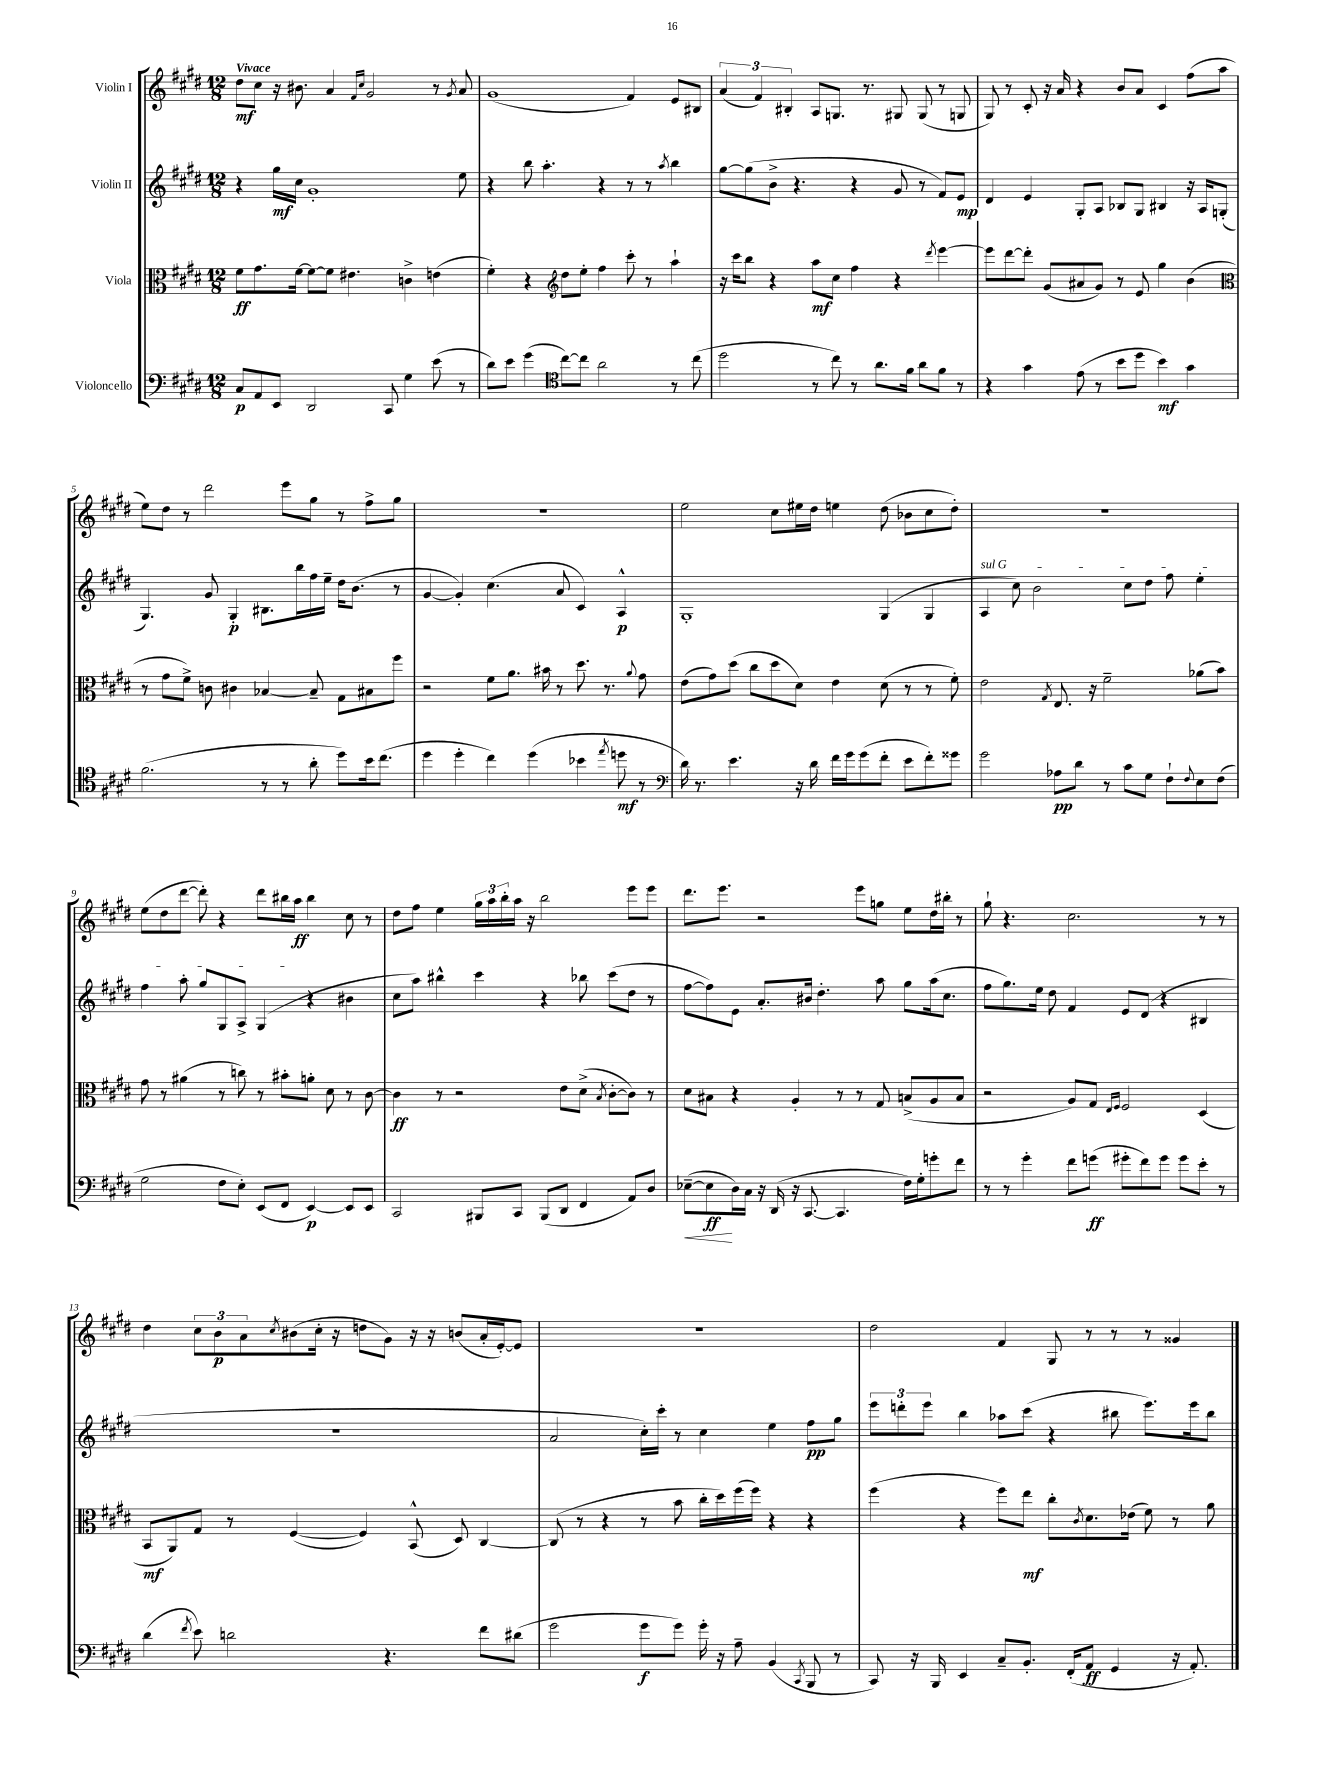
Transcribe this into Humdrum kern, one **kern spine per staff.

**kern	**dynam	**kern	**dynam	**kern	**dynam	**kern	**dynam
*part4	*part4	*part3	*part3	*part2	*part2	*part1	*part1
*staff4	*staff4	*staff3	*staff3	*staff2	*staff2	*staff1	*staff1
*I"Violoncello	*	*I"Viola	*	*I"Violin II	*	*I"Violin I	*
*clefF4	*	*clefC3	*	*clefG2	*	*clefG2	*
*k[f#c#g#d#]	*	*k[f#c#g#d#]	*	*k[f#c#g#d#]	*	*k[f#c#g#d#]	*
*M12/8	*	*M12/8	*	*M12/8	*	*M12/8	*
=1	=1	=1	=1	=1	=1	=1	=1
!	!	!	!	!	!	!LO:TX:a:B:t=Vivace	!
8C#/L	p	8f#\L	ff	4r	.	8dd#\L	mf
8AA/	.	8.g#\	.	.	.	8cc#\J	.
8EE/J	.	.	.	16gg#\LL	mf	16r	.
.	.	[16f#\Jk	.	16cc#\JJ	.	8.b#X\	.
2DD#/	.	8f#\L_	.	1g#'	.	.	.
.	.	8f#\J]	.	.	.	4a/	.
.	.	4.e#X\	.	.	.	.	.
.	.	.	.	.	.	16qqf#/LL	.
.	.	.	.	.	.	16qqcc#/JJ	.
.	.	.	.	.	.	2g#/	.
8CC#/	.	.	.	.	.	.	.
4G#\	.	4cn^\	.	.	.	.	.
(8e\	.	(4en\	.	.	.	8r	.
.	.	.	.	.	.	8qg#/	.
8r	.	.	.	8ee\	.	8a/	.
=2	=2	=2	=2	=2	=2	=2	=2
8d#\L)	.	4f#'\)	.	4r	.	(1g#	.
8e\J	.	.	.	.	.	.	.
(4g#\	.	4r	.	8bb\	.	.	.
.	.	.	.	4.aa'\	.	.	.
*clefC4	*	*clefG2	*	*	*	*	*
[8cc#\L)	.	8dd#\L	.	.	.	.	.
8cc#\J]	.	8ee'\J	.	.	.	.	.
2a\	.	4ff#\	.	4r	.	.	.
.	.	8ccc#'\	.	8r	.	4f#/)	.
.	.	8r	.	8r	.	.	.
.	.	.	.	8qaa/	.	.	.
8r	.	4aa`\	.	4bb\	.	8e/L	.
(8cc#\	.	.	.	.	.	8B#X/J	.
=3	=3	=3	=3	=3	=3	=3	=3
2dd#\	.	16r	.	[8gg#\L	.	(6a/	.
.	.	16ccc#\KL	.	.	.	.	.
.	.	8bb\J	.	(8gg#\]	.	.	.
.	.	.	.	.	.	6f#/)	.
.	.	4r	.	8b^\J	.	.	.
.	.	.	.	.	.	6B#X'/	.
.	.	.	.	4.r	.	.	.
8r	.	8aa\L	mf	.	.	8A/L	.
8cc#\)	.	8cc#\J	.	.	.	8.Gn/J	.
8r	.	4ff#\	.	4r	.	.	.
.	.	.	.	.	.	8.r	.
8.a\L	.	.	.	.	.	.	.
.	.	4r	.	8g#/	.	8G#X/	.
16f#\Jk	.	.	.	.	.	.	.
8a\L	.	.	.	8r	.	(8G#/	.
.	.	8qddd#/	.	.	.	.	.
8f#\J	.	[4eee\	.	8f#/L)	.	8r	.
8r	.	.	.	8e/J	mp	8Gn/	.
=4	=4	=4	=4	=4	=4	=4	=4
4r	.	8eee\L]	.	4d#/	.	8G#/)	.
.	.	[8ddd#\	.	.	.	8r	.
4g#\	.	8ddd#'\J]	.	4e/	.	8c#'/	.
.	.	(8g#/L	.	.	.	16r	.
.	.	.	.	.	.	16a/	.
(8e\	.	8a#X/	.	8G#'/L	.	4r	.
8r	.	8g#/J)	.	8A/J	.	.	.
8b\L	.	8r	.	8B-X/L	.	8b/L	.
8dd#\J	.	8e/	.	8G#/J	.	8a/J	.
4b\)	mf	4gg#\	.	4B#X/	.	4c#/	.
4g#\	.	(4b\	.	16r	.	(8ff#\L	.
.	.	.	.	16A/KL	.	.	.
.	.	.	.	(8Gn'/J	.	8aa\J	.
!!LO:LB:g=z
=5	=5	=5	=5	=5	=5	=5	=5
*	*	*clefC3	*	*	*	*	*
(2.f#\	.	8r	.	4.G#/)	.	8ee\L)	.
.	.	8g#\L	.	.	.	8dd#\J	.
.	.	8f#^\J)	.	.	.	8r	.
.	.	8cn\	.	8g#/	.	2ddd#\	.
.	.	4c#X\	.	4G#'/	p	.	.
8r	.	[4B-X/	.	8.B#X\L	.	.	.
8r	.	.	.	.	.	8eee\L	.
.	.	.	.	16bb\L	.	.	.
8a'\	.	8B-~/]	.	16ff#\	.	8gg#\J	.
.	.	.	.	16ee~\JJ	.	.	.
8dd#\L)	.	8G#\L	.	16dd#\KL	.	8r	.
.	.	.	.	(8.b\J	.	.	.
16b\k	.	8B#X\	.	.	.	8ff#^\L	.
(8.cc#\J	.	.	.	.	.	.	.
.	.	8ff#\J	.	8r	.	8gg#\J	.
=6	=6	=6	=6	=6	=6	=6	=6
4dd#\	.	2r	.	[4g#/	.	1.r	.
4dd#'\	.	.	.	4g#'/])	.	.	.
4cc#\)	.	8f#\L	.	(4.cc#\	.	.	.
.	.	8.a\J	.	.	.	.	.
(4dd#\	.	.	.	.	.	.	.
.	.	16b#X\	.	.	.	.	.
.	.	8r	.	8a/	.	.	.
4b-X\	.	8.dd#\	.	4c#/)	.	.	.
.	.	8.r	.	.	.	.	.
8qee/	.	.	.	.	.	.	.
8ddn\	mf	.	.	4A^^/	p	.	.
.	.	8qqa/	.	.	.	.	.
8r	.	8g#\	.	.	.	.	.
=7	=7	=7	=7	=7	=7	=7	=7
*clefF4	*	*	*	*	*	*	*
16d#\)	.	(8e\L	.	1G#'	.	2ee\	.
8.r	.	.	.	.	.	.	.
.	.	8g#\)	.	.	.	.	.
4.e\	.	(8dd#\J	.	.	.	.	.
.	.	8cc#\L	.	.	.	.	.
.	.	8dd#\	.	.	.	8cc#\L	.
16r	.	8d#\J)	.	.	.	16ee#X\L	.
16d#\	.	.	.	.	.	16dd#\JJ	.
16f#\LL	.	4e\	.	.	.	4een\	.
16g#\J	.	.	.	.	.	.	.
(8g#\	.	.	.	.	.	.	.
8f#'\J	.	(8d#\	.	(4G#/	.	(8dd#\	.
8e\L	.	8r	.	.	.	8b-X\L	.
8f#'\)	.	8r	.	4G#/	.	8cc#\	.
8g##X\J	.	8f#'\)	.	.	.	8dd#'\J)	.
=8	=8	=8	=8	=8	=8	=8	=8
!	!	!	!	!LO:TX:a:i:t=sul G	!	!	!
2g#\	.	2e\	.	4A/	.	1.r	.
.	.	.	.	8cc#\)	.	.	.
.	.	.	.	2b\	.	.	.
.	.	8qG#/	.	.	.	.	.
8A-X\L	pp	8.E/	.	.	.	.	.
8d#\J	.	.	.	.	.	.	.
.	.	16r	.	.	.	.	.
8r	.	2f#~\	.	.	.	.	.
8c#\L	.	.	.	8cc#\L	.	.	.
8G#\J	.	.	.	8dd#\J	.	.	.
8F#`\L	.	.	.	8ff#\	.	.	.
8qqF#/	.	.	.	.	.	.	.
8E\	.	(8a-X\L	.	4ee'\	.	.	.
(8F#\J	.	8b\J)	.	.	.	.	.
!!LO:LB:g=z
=9	=9	=9	=9	=9	=9	=9	=9
2G#\	.	8g#\	.	4ff#\	.	(8ee\L	.
.	.	8r	.	.	.	8dd#\	.
.	.	(4a#X\	.	8aa'\	.	[8ddd#\J	.
.	.	.	.	8gg#/L	.	8ddd#'\])	.
8F#\L	.	8r	.	8G#/	.	4r	.
8E'\J)	.	8ccn\)	.	8A^/J	.	.	.
(8EE/L	.	8r	.	(4G#/	.	8ddd#\L	.
8FF#/J	.	8b#X'\L	.	.	.	16bb#X\L	.
.	.	.	.	.	.	16aa\JJ	ff
[4EE/)	p	8an'\J	.	4r	.	4bb#\	.
.	.	8d#\	.	.	.	.	.
8EE/L]	.	8r	.	4b#X\	.	8cc#\	.
8EE/J	.	[8c#\	.	.	.	8r	.
=10	=10	=10	=10	=10	=10	=10	=10
2CC#/	.	4c#\]	ff	8cc#\L	.	8dd#\L	.
.	.	.	.	8aa\J)	.	8ff#\J	.
.	.	8r	.	4bb#X^^\	.	4ee\	.
.	.	2r	.	.	.	.	.
8BBB#X/L	.	.	.	4ccc#\	.	24gg#\LL	.
.	.	.	.	.	.	24aa\	.
.	.	.	.	.	.	24bb'\	.
8CC#/J	.	.	.	.	.	16aa\JJ	.
.	.	.	.	.	.	16r	.
(8BBB#/L	.	.	.	4r	.	2bb\	.
8DD#/J	.	8e\L	.	.	.	.	.
4FF#/	.	(8d#^\J	.	8bb-X\	.	.	.
.	.	8qB/	.	.	.	.	.
.	.	[8c#'\L	.	(8ccc#\L	.	.	.
8AA/L)	.	8c#\J])	.	8dd#\J	.	8eee\L	.
8D#/J	.	8r	.	8r	.	8eee\J	.
=11	=11	=11	=11	=11	=11	=11	=11
!	!LO:HP:b	!	!	!	!	!	!
([8E-X~\L	<	8d#\L	.	[8ff#\L	.	8.ddd#\L	.
8E-\]	ff	8B#X\J	.	8ff#\])	.	.	.
.	.	.	.	.	.	8.eee\J	.
16D#\L)	[	4r	.	8e\J	.	.	.
16C#\JJ	.	.	.	.	.	.	.
16r	.	.	.	8.a'/L	.	2r	.
(16DD#/	.	.	.	.	.	.	.
16r	.	4A'/	.	.	.	.	.
[8.CC#/	.	.	.	16b#X/Jk	.	.	.
.	.	.	.	4.dd#'\	.	.	.
4.CC#/]	.	8r	.	.	.	.	.
.	.	8r	.	.	.	8eee\L	.
.	.	8G#/	.	8aa\	.	8ggn\J	.
16F#\LL)	.	(8Bn^/L	.	8gg#\L	.	8ee\L	.
16G#'\J	.	.	.	.	.	.	.
8gn'\	.	8A/	.	(16aa\k	.	16dd#\L	.
.	.	.	.	8.cc#\J	.	16bb#X'\JJ	.
8f#\J	.	8B/J	.	.	.	8r	.
=12	=12	=12	=12	=12	=12	=12	=12
8r	.	2r	.	8ff#\L	.	8gg#`\	.
8r	.	.	.	8.gg#\)	.	4.r	.
4g#'\	.	.	.	.	.	.	.
.	.	.	.	16ee\Jk	.	.	.
.	.	.	.	8dd#\	.	.	.
8f#\L	.	8A/L)	.	4f#/	.	2.cc#\	.
(8gn\J	ff	8G#/J	.	.	.	.	.
.	.	16qqE/LL	.	.	.	.	.
.	.	16qqF#/JJ	.	.	.	.	.
8g#X'\L	.	2F#/	.	8e/L	.	.	.
8f#\)	.	.	.	(8d#/J	.	.	.
8g#\J	.	.	.	4r	.	.	.
8g#\L	.	.	.	.	.	.	.
8e'\J	.	(4D#/	.	4B#X/	.	8r	.
8r	.	.	.	.	.	8r	.
!!LO:LB:g=z
=13	=13	=13	=13	=13	=13	=13	=13
(4d#\	.	8BB/L	mf	1.r	.	4dd#\	.
.	.	8AA/)	.	.	.	.	.
8qf#/	.	.	.	.	.	.	.
8e\)	.	8G#/J	.	.	.	12cc#\L	.
.	.	.	.	.	.	12b\	p
2dn\	.	8r	.	.	.	.	.
.	.	.	.	.	.	12a\	.
.	.	.	.	.	.	8qcc#/	.
.	.	([4F#/	.	.	.	(8b#X\	.
.	.	.	.	.	.	16cc#'\Jk	.
.	.	.	.	.	.	16r	.
.	.	4F#/])	.	.	.	8ddn\L	.
4.r	.	.	.	.	.	8g#\J)	.
.	.	(8BB^^/	.	.	.	16r	.
.	.	.	.	.	.	16r	.
.	.	8D#/)	.	.	.	(8bn/L	.
8f#\L	.	[4C#/	.	.	.	16a'/L	.
.	.	.	.	.	.	[16e'/J)	.
(8d#X\J	.	.	.	.	.	8e/J]	.
=14	=14	=14	=14	=14	=14	=14	=14
2g#\	.	(8C#/]	.	2a/	.	1.r	.
.	.	8r	.	.	.	.	.
.	.	4r	.	.	.	.	.
8g#\L	f	8r	.	16cc#'\LL)	.	.	.
.	.	.	.	16ccc#'\JJ	.	.	.
8g#\J)	.	8b\	.	8r	.	.	.
16g#'\	.	16cc#'\LL	.	4cc#\	.	.	.
16r	.	16dd#\)	.	.	.	.	.
8A~\	.	(16ff#\	.	.	.	.	.
.	.	16ff#\JJ)	.	.	.	.	.
(4BB/	.	4r	.	4ee\	.	.	.
8qCC#/	.	.	.	.	.	.	.
8BBB/	.	4r	.	8ff#\L	pp	.	.
8r	.	.	.	8gg#\J	.	.	.
=15	=15	=15	=15	=15	=15	=15	=15
8CC#/)	.	(4ff#\	.	12eee\L	.	2dd#\	.
.	.	.	.	12dddn'\	.	.	.
16r	.	.	.	.	.	.	.
.	.	.	.	12eee\J	.	.	.
16BBB/	.	.	.	.	.	.	.
4EE/	.	4r	.	4bb\	.	.	.
8C#~/L	.	8ff#\L)	.	8aa-X\L	.	4f#/	.
8.BB'/J	.	8ee\J	mf	(8ccc#\J	.	.	.
.	.	8cc#'\L	.	4r	.	8G#/	.
(16FF#'/KL	.	.	.	.	.	.	.
.	.	8qc#/	.	.	.	.	.
8AA/J	ff	8.d#\	.	.	.	8r	.
4GG#/	.	.	.	8bb#X\	.	8r	.
.	.	(16e-X\Jk	.	.	.	.	.
.	.	8f#\)	.	8.eee\L)	.	8r	.
16r	.	8r	.	.	.	4g##X/	.
8.AA'/)	.	.	.	16eee\k	.	.	.
.	.	8a\	.	8bb#\J	.	.	.
==	==	==	==	==	==	==	==
*-	*-	*-	*-	*-	*-	*-	*-
